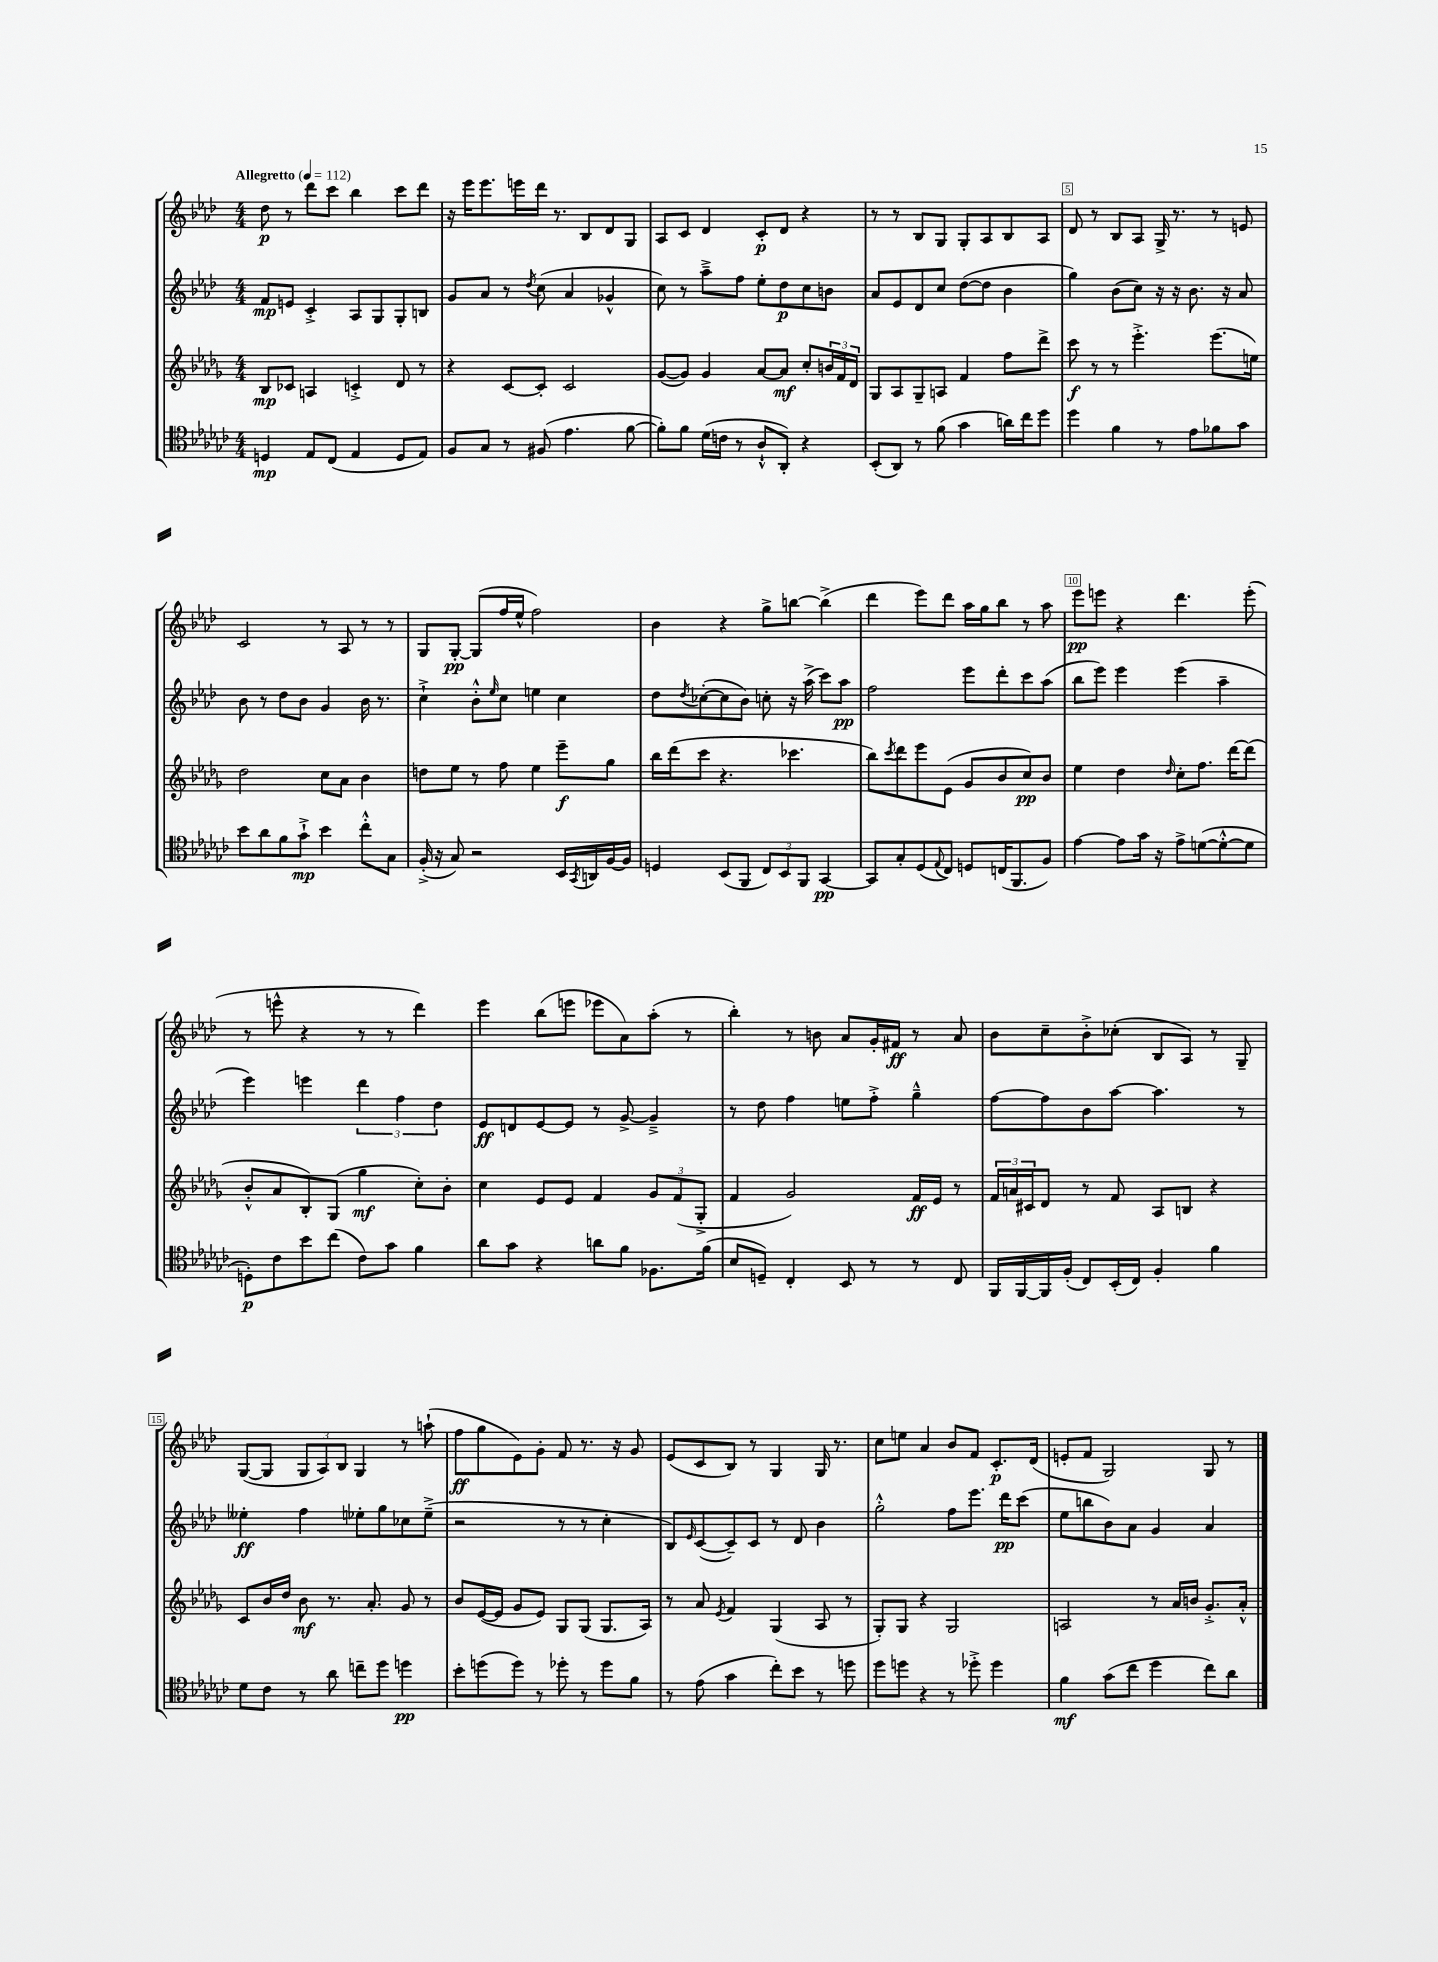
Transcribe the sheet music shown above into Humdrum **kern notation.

**kern	**kern	**kern	**kern
*staff4	*staff3	*staff2	*staff1
*clefC4	*clefG2	*clefG2	*clefG2
*k[b-e-a-d-g-c-]	*k[b-e-a-d-g-]	*k[b-e-a-d-]	*k[b-e-a-d-]
*M4/4	*M4/4	*M4/4	*M4/4
*MM112	*MM112	*MM112	*MM112
4D/	8B-/L	8f/L	8dd-\
.	8c-/J	8e/J	8r
8E-/L	4A/	4c'^/	8ddd-\L
(8C-/J	.	.	8ccc\J
4E-/	4c'^/	8A-/L	4bb-\
.	.	8G/	.
8D/L	8d-/	8G'/	8ccc\L
8E-/J)	8r	8B/J	8ddd-\J
=	=	=	=
8F/L	4r	8g/L	16r
.	.	.	16eee-\LK
8G-/J	.	8a-/J	8.eee-\
8r	[8c/L	8r	.
.	.	.	16eee\L
.	.	8qdd-/	.
(8F#/	8c'/]J	(8cc\	16ddd-\JJ
.	.	.	8.r
4.e-\	2c/	4a-/	.
.	.	.	8B-/L
.	.	4g-^^/	8d-/
[8f\	.	.	8G/J
=	=	=	=
8f'\]L)	([8g-/L	8cc\)	8A-/L
8f\J	8g-/]J)	8r	8c/J
(16d-\LL	4g-/	8aa-~^\L	4d-/
16c\JJ	.	.	.
8r	.	8ff\J	.
8A-`^^/L	[8a-/L	8ee-'\L	8c'/L
8AA-'/J)	8a-/]J	8dd-\	8d-/J
4r	8cc'/L	8cc\	4r
.	24b/L	8b\J	.
.	24f/	.	.
.	24d-/JJ	.	.
=	=	=	=
(8BB-'/L	8G-/L	8a-/L	8r
8AA-/J)	8A-/	8e-/	8r
8r	8G-~/	8d-/	8B-/L
(8f\	8A/J	8cc/J	8G/J
4g-\	4f/	([8dd-\L	8G'/L
.	.	8dd-\]J	8A-/
16a\LL)	8ff\L	4b-\	8B-/
16cc-\J	.	.	.
8dd-\J	8ddd-^\J	.	8A-/J
=	=	=	=
4dd-\	8ccc\	4gg\)	8d-/
.	8r	.	8r
4f\	8r	(8b-\L	8B-/L
.	4.eee-'^\	8cc\J)	8A-/J
8r	.	16r	16G^/
.	.	16r	8.r
8e-\L	.	8.b-\	.
8f-\	(8.eee-\L	.	8r
.	.	16r	.
8g-\J	.	8a-/	8e/
.	16ee\Jk)	.	.
=	=	=	=
8b-\L	2dd-\	8b-\	2c/
8a-\	.	8r	.
8f\	.	8dd-\L	.
8g-`^\J	.	8b-\J	.
4b-\	8cc\L	4g/	8r
.	8a-\J	.	8A-/
8cc-'^^\L	4b-\	16b-\	8r
.	.	8.r	.
8G-\J	.	.	8r
=	=	=	=
(16F'^/	8dd\L	4cc`^\	8G/L
16r	.	.	.
8G-/)	8ee-\J	.	[8G'/J
2r	8r	8b-'^^\L	(8G/]L
.	.	16qqee-/	.
.	8ff\	8cc\J	16ff/L
.	.	.	16ee-^^/JJ
.	4ee-\	4ee\	2ff\)
16BB-/LL	8eee-~\L	4cc\	.
8qGG-/	.	.	.
16AA/	.	.	.
[16F/	8gg-\J	.	.
16F/]JJ	.	.	.
=	=	=	=
4D/	16bb-\LL	8dd-\L	4b-\
.	(16ddd-\J	.	.
.	.	8qdd-/	.
.	8ccc\J	([8cc-'\	.
(8BB-/L	4.r	8cc-\]	4r
8FF/J	.	8b-\J)	.
12C-/L)	.	8cc'\	8gg^\L
12BB-/	.	.	.
.	4.ccc-\	16r	[8bb\J
12FF/J	.	.	.
.	.	(16aa-^\	.
[4GG-/	.	8ccc\L)	(4bb^\]
.	.	8aa-\J	.
=	=	=	=
8GG-/]L	8bb-\L)	2ff\	4ddd-\
.	8qccc/	.	.
8G-'/	8ddd-\	.	.
(8D-/	8eee-\	.	8eee-\L)
8qqE-/	.	.	.
8C-/J)	(8e-\J	.	8ddd-\J
8D/L	8g-/L	8eee-\L	16aa-\LL
.	.	.	16gg\J
(16C/K	8b-/	8ddd-'\	8bb-\J
8.FF/	.	.	.
.	8cc/)	8ccc\	8r
8F/J)	8b-/J	(8aa-\J	8aa-\
=	=	=	=
[4e-\	4ee-\	8bb-\L	8eee-\L
.	.	8eee-\J)	8eee\J
8e-\]L	4dd-\	4eee-\	4r
16g-\Jk	.	.	.
16r	.	.	.
.	16qqdd-/	.	.
8e-^\L	8cc'\L	(4eee-\	4.ddd-\
([8d\	8.ff\J	.	.
8d'^^\_	.	4aa-~\	.
.	[16ddd-\LK	.	.
8d\]J	(8ddd-\]J	.	(8eee'\
=	=	=	=
8D'\L)	8b-'^^/L	4eee-\)	8r
8c-\	8a-/	.	8eee^^\
8b-\	8B-'/)	4eee\	4r
(8cc-\J	(8G-/J	.	.
8c-\L)	4gg-\	6ddd-\	8r
8g-\J	.	.	8r
.	.	6ff\	.
4f\	8cc'\L)	.	4ddd-\)
.	.	6dd-\	.
.	8b-'\J	.	.
=	=	=	=
8a-\L	4cc\	8e-/L	4eee-\
8g-\J	.	8d/	.
4r	8e-/L	[8e-/	(8bb-\L
.	8e-/J	8e-/]J	8eee\J
8a\L	4f/	8r	8eee-\L
8f\J	.	[8g^/	8a-\)
8.F-\L	12g-/L	4g~^/]	(8aa-'\J
.	(12f/	.	.
.	.	.	8r
.	12G-'^/J	.	.
(16f\Jk	.	.	.
=	=	=	=
8B-/L	4f/	8r	4bb-'\)
8D~/J)	.	8dd-\	.
4C-'/	2g-/)	4ff\	8r
.	.	.	8b\
8BB-/	.	8ee\L	8a-/L
8r	.	8ff'^\J	16g'/L
.	.	.	16f#/JJ
8r	16f/LL	4gg~^^\	8r
.	16e-/JJ	.	.
8C-/	8r	.	8a-/
=	=	=	=
16FF/LL	24f/LL	[8ff\L	8b-\L
.	24a/	.	.
[16FF/	.	.	.
.	24c#/J	.	.
16FF/]	8d-/J	8ff\]	8cc~\
(16F'/JJ	.	.	.
8C-/L)	8r	8b-\	8b-'^\
(16BB-'/L	8f/	[8aa-\J	(8cc-'\J
16C-/JJ)	.	.	.
4F'/	8A-/L	4.aa-\]	8B-/L
.	8B/J	.	8A-/J)
4f\	4r	.	8r
.	.	8r	8G~/
=	=	=	=
8d-\L	8c/L	4ee--'\	([8G/L
8c-\J	16b-/L	.	8G/]J
.	16dd-/JJ	.	.
8r	8b-\	4ff\	12G/L
.	.	.	12A-/)
8a-\	8.r	.	.
.	.	.	12B-/J
8cc~\L	.	8ee-'\L	4G/
.	8.a-'/	.	.
8dd-\J	.	8gg\	.
4dd\	8g-/	8cc-\	8r
.	8r	(8ee-~^\J	(8aa`\
=	=	=	=
8b-'\L	8b-/L	2r	8ff\L
(8dd\	([16e-/L	.	8gg\
.	16e-/]JJ	.	.
8dd\J)	8g-/L	.	8e-\)
8r	8e-/J)	.	8g'\J
8dd-'\	8G-/L	8r	8f/
8r	(8G-/J	8r	8.r
8dd-\L	8.G-/L	4cc'\	.
.	.	.	16r
8f\J	.	.	8g/
.	16A-/Jk)	.	.
=	=	=	=
8r	8r	8B-/L)	(8e-/L
.	.	16qqe-/	.
(8e-\	8a-/	([8c/	8c/
.	8qe-/	.	.
4g-\	4f/	8c~/])	8B-/J)
.	.	8c/J	8r
8cc-'\L)	(4G-/	8r	4G/
8b-\J	.	8d-/	.
8r	8A-/	4b-\	16G/
.	.	.	8.r
8dd\	8r	.	.
=	=	=	=
8dd-\L	8G-'/L)	2gg'^^\	8cc\L
8dd\J	8G-/J	.	8ee\J
4r	4r	.	4a-/
8r	2G-/	8ff\L	8b-/L
8dd-'^\	.	8.eee-\J	8f/J
4dd-\	.	.	8.c'/L
.	.	16ddd-\LK	.
.	.	(8ccc\J	.
.	.	.	(16d-/Jk
=	=	=	=
4f\	2A/	8ee-\L	8e'/L
.	.	8bb\	8f/J
(8g-\L	.	8b-\)	2G/)
8cc-\J	.	8a-\J	.
4dd-\	8r	4g/	.
.	16a-/LL	.	.
.	16b/JJ	.	.
8cc-\L)	8.g-'^/L	4a-/	8G/
8a-\J	.	.	8r
.	16a-'^^/Jk	.	.
==	==	==	==
*-	*-	*-	*-
